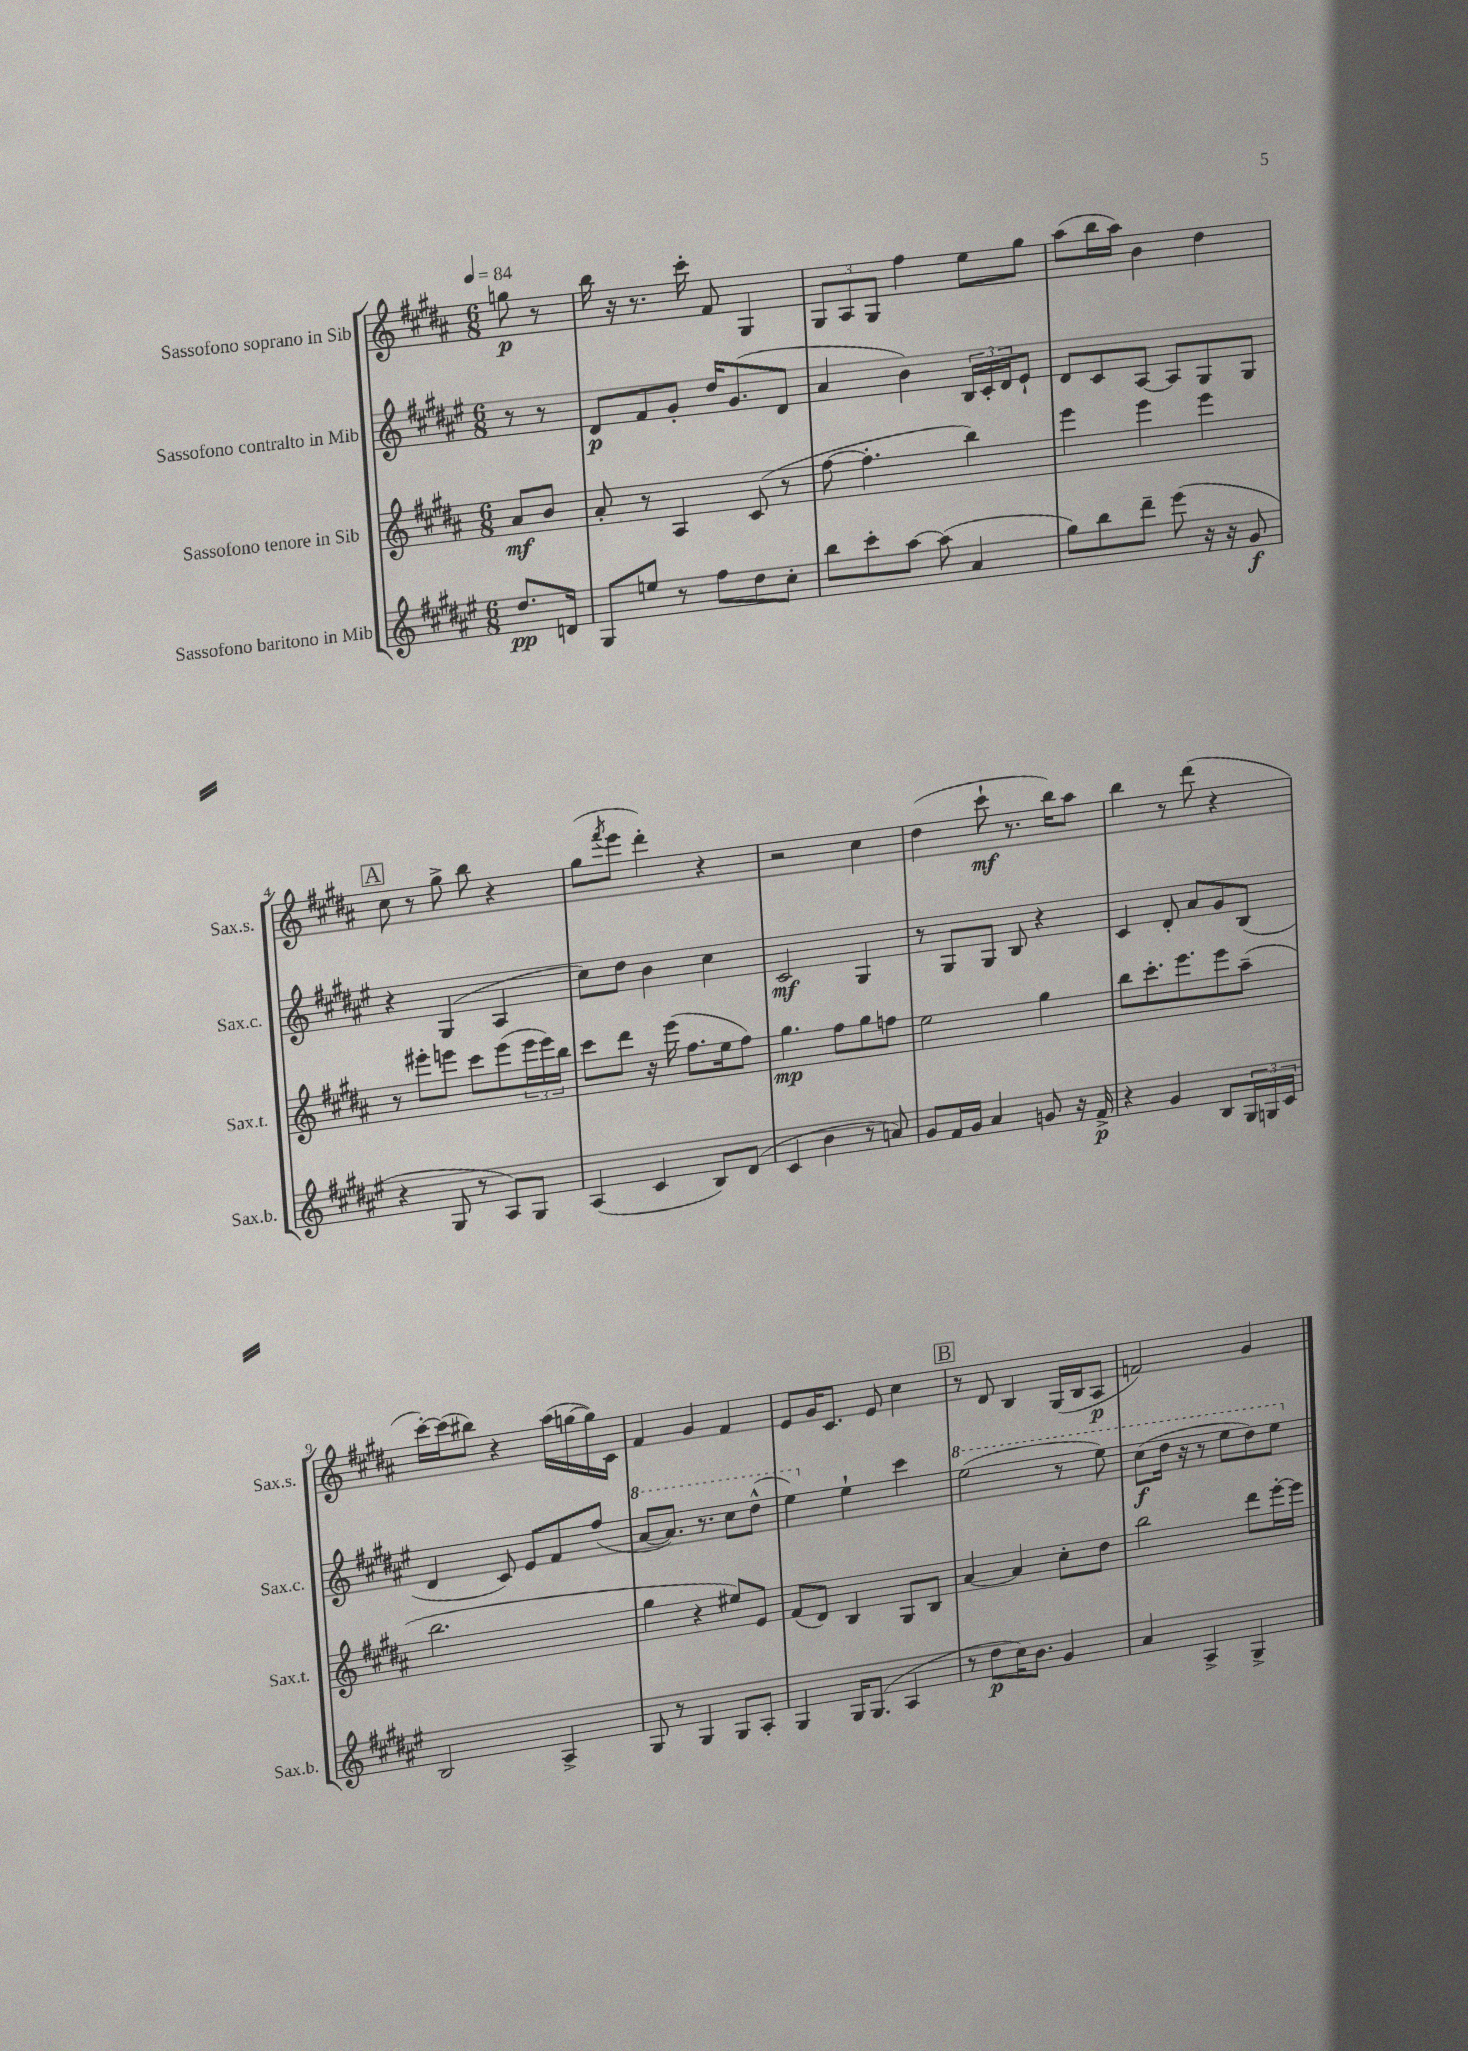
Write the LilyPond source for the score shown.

<<
\new StaffGroup <<
\new Staff = "s0" \with { instrumentName = "Sassofono soprano in Sib" shortInstrumentName = "Sax.s." } {
    \clef treble \key b \major \numericTimeSignature \time 6/8 \partial 4 \tempo 4 = 84
    g''8\p r8 |
    b''16 r16 r8. cis'''16-. fis'8 gis4 |
    \tuplet 3/2 { gis8 ais8 gis8 } fis''4 e''8 gis''8 |
    ais''8( b''16 ais''16) b'4 dis''4 |
    \mark \markup { \box "A" } cis''8 r8 gis''8-> b''8 r4 |
    gis''8( \acciaccatura { fis'''8 } e'''8 dis'''4-.) r4 |
    r2 cis''4 |
    dis''4( cis'''8-!\mf r8. b''16) ais''8 |
    b''4 r8 dis'''8( r4 |
    cis'''16~-.) cis'''16( bis''8) r4 ais''16( g''16~ g''16) cis'16 |
    fis'4 gis'4 fis'4 |
    e'8 gis'16 cis'8. e'8 cis''4 |
    \mark \markup { \box "B" } r8 dis'8 b4 gis16( b16 ais8\p |
    f'2) gis'4 \bar "|." |
}
\new Staff = "s1" \with { instrumentName = "Sassofono contralto in Mib" shortInstrumentName = "Sax.c." } {
    \clef treble \key fis \major \numericTimeSignature \time 6/8 \partial 4
    r8 r8 |
    dis'8\p fis'8 gis'8-. dis''16 gis'8.( dis'8 |
    ais'4 b'4) \tuplet 3/2 { b16 cis'16-. dis'16 } eis'8-! |
    dis'8 cis'8 ais8~ ais8 gis8 gis8 |
    \mark \markup { \box "A" } r4 gis4( ais4 |
    cis''8) dis''8 b'4 cis''4 |
    cis'2\mf gis4 |
    r8 gis8 gis8 b8 r4 |
    cis'4 dis'8-. ais'8 gis'8 b8( |
    dis'4 cis'8) eis'8 fis'8 fis''8( |
    \ottava #1 ais''8~ ais''8.) r8. cis'''8 dis'''8-^( |
    eis'''4) \ottava #0 eis''4-! cis'''4 |
    \mark \markup { \box "B" } \ottava #1 eis'''2( r8 eis'''8) |
    cis'''8\f( dis'''16 r16 r8 eis'''8 dis'''8) eis'''8 \ottava #0 \bar "|." |
}
\new Staff = "s2" \with { instrumentName = "Sassofono tenore in Sib" shortInstrumentName = "Sax.t." } {
    \clef treble \key b \major \numericTimeSignature \time 6/8 \partial 4
    ais'8\mf b'8 |
    ais'8-. r8 ais4 cis'8( r8 |
    fis''8~ fis''4.-. b''4) |
    e'''4 e'''4 e'''4 |
    \mark \markup { \box "A" } r8 eis'''8-. e'''8 cis'''8 e'''8( \tuplet 3/2 { e'''16 e'''16) b''16 } |
    cis'''8 dis'''8 r16 e'''16( fis''8. e''16 fis''8) |
    gis''4.\mp fis''8 gis''8 f''8 |
    e''2 gis''4 |
    b''8 cis'''8.-. e'''8. e'''8 ais''8--( |
    b''2. |
    gis''4 r4 eis''8) e'8 |
    fis'8( dis'8) b4 gis8 b8 |
    \mark \markup { \box "B" } ais'4~ ais'4 cis''8-. dis''8 |
    b''2 dis'''8 e'''16~-. e'''16 \bar "|." |
}
\new Staff = "s3" \with { instrumentName = "Sassofono baritono in Mib" shortInstrumentName = "Sax.b." } {
    \clef treble \key fis \major \numericTimeSignature \time 6/8 \partial 4
    dis''8.\pp d'16 |
    gis8 e''8 r8 fis''8 dis''8 cis''8-. |
    b''8 cis'''8-. ais''8~ ais''8( ais'4 |
    gis''8) b''8 dis'''8-- eis'''8( r16 r16 gis'8\f |
    \mark \markup { \box "A" } r4 gis8 r8 ais8) gis8 |
    ais4( cis'4 b8) dis'8( |
    cis'4 b'4 r8 a'8) |
    gis'8 fis'16 gis'16 ais'4 g'8 r16 fis'16->\p |
    r4 gis'4 b8 \tuplet 3/2 { gis16 g16 cis'16 } |
    b2 ais4-> |
    gis8 r8 gis4 gis8 ais8-. |
    gis4 gis16 gis8.( ais4 |
    \mark \markup { \box "B" } r8 dis''8\p cis''16) b'8. gis'4 |
    ais'4 ais4-> gis4-> \bar "|." |
}
>>
>>
